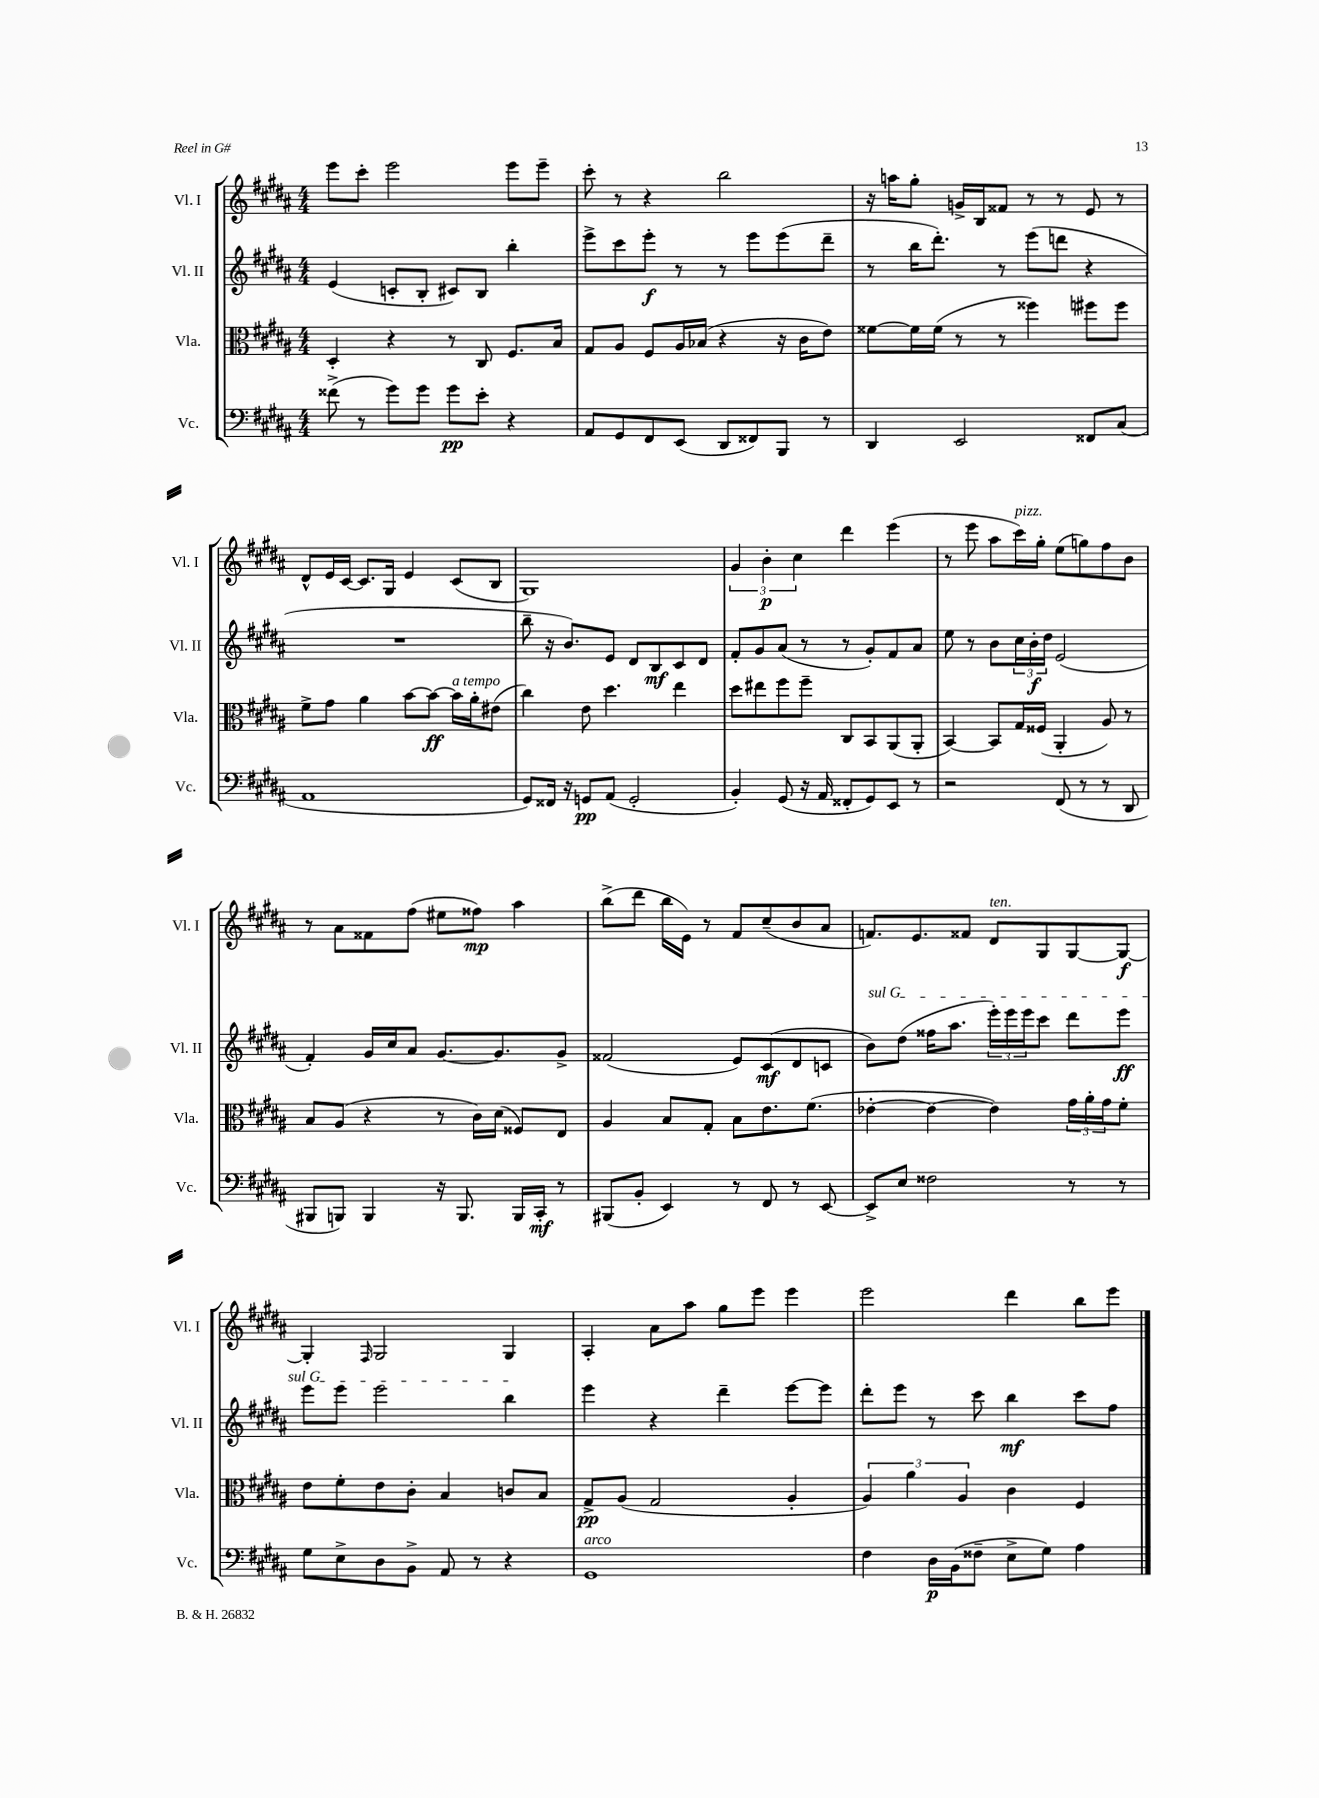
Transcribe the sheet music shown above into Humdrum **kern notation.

**kern	**kern	**kern	**kern
*staff4	*staff3	*staff2	*staff1
*clefF4	*clefC3	*clefG2	*clefG2
*k[f#c#g#d#a#]	*k[f#c#g#d#a#]	*k[f#c#g#d#a#]	*k[f#c#g#d#a#]
*M4/4	*M4/4	*M4/4	*M4/4
(8f##^\	4D#'/	(4e/	8eee\L
8r	.	.	8ccc#'\J
8g#\L)	4r	8c'/L	2eee\
8g#\J	.	8B'/J	.
8g#\L	8r	8c#/L)	.
8e'\J	8C#/	8B/J	.
4r	8.F#/L	4bb'\	8eee\L
.	.	.	8eee~\J
.	16B/Jk	.	.
=	=	=	=
8AA#/L	8G#/L	8eee^\L	8ccc#'\
8GG#/	8A#/J	8ccc#\	8r
8FF#/	8F#/L	8eee'\J	4r
(8EE/J	16A#/L	8r	.
.	(16B-/JJ	.	.
8DD#/L	4r	8r	2bb\
8FF##/)	.	8eee\L	.
8BBB/J	16r	(8eee\	.
.	16c#\LK	.	.
8r	8e\J)	8ddd#~\J	.
=	=	=	=
4DD#/	[8f##\L	8r	16r
.	.	.	16aa\LK
.	16f##\]L	16bb\LK	8gg#'\J
.	(16f##\JJ	8.ddd#'\J)	.
2EE/	8r	.	16g^/LL
.	.	.	16B/J
.	8r	8r	8f##/J
.	4ff##\)	(8eee\L	8r
.	.	8ddd\J	8r
8FF##/L	8ff#\L	4r	8e/
(8C#/J	8ff#\J	.	8r
=	=	=	=
1AA#	8f#^\L	1r	8d#^^/L
.	8g#\J	.	16e/L
.	.	.	[16c#/JJ
.	4a#\	.	8.c#/]L
.	.	.	16G#/Jk
.	[8b\L	.	4e/
.	8b\_J	.	.
.	16b\]LL	.	(8c#/L
.	16a#'\J	.	.
.	(8e#\J	.	8B/J
=	=	=	=
8GG#/L)	4cc#\)	8bb~\	1G#)
16FF##/Jk	.	16r	.
16r	.	8.b/L)	.
8GG/L	8e\	.	.
(8AA#/J	4.dd#\	8e/J	.
2GG'/	.	8d#/L	.
.	.	8B/	.
.	4ee\	8c#/	.
.	.	8d#/J	.
=	=	=	=
4BB'/)	8dd#\L	8f#'/L	6g#/
.	8ee#\	8g#/	.
.	.	.	6b'\
(8GG#/	8ff#\	(8a#/J	.
.	.	.	6cc#\
16r	8ff#~\J	8r	.
16AA#/	.	.	.
8FF##'/L	8C#/L	8r	4ddd#\
8GG#/)	8BB/	8g#'/L)	.
8EE/J	(8AA#/	8f#/	(4eee\
8r	8AA#'/J	8a#/J	.
=	=	=	=
2r	[4BB/)	8ee\	8r
.	.	8r	8eee\
.	8BB/]L	8b\L	8aa#\L
.	16G#/L	24cc#\L	16ccc#\L)
.	.	24b'\	.
.	(16F##/JJ	.	16gg#'\JJ
.	.	24dd#\JJ	.
(8FF#/	4AA#'/	(2e/	(8ee\L
8r	.	.	8gg\)
8r	8A#/)	.	8ff#\
8DD#/	8r	.	8b\J
=	=	=	=
8BBB#/L	8B/L	4f#'/)	8r
8BBB/J)	(8A#/J	.	8a#\L
4BBB/	4r	16g#/LL	8f##\
.	.	16cc#/J	.
.	.	8a#/J	(8ff#\J
16r	8r	[8.g#/L	8ee#\L
8.BBB/	.	.	.
.	16c#\LL)	.	8ff##\J)
.	(16d#\JJ	8.g#/]	.
16BBB/LL	8F##/L)	.	4aa#\
16CC#'/JJ	.	.	.
8r	8E/J	8g#^/J	.
=	=	=	=
(8BBB#/L	4A#/	(2f##/	(8bb^\L
8BB'/J	.	.	8ddd#\J
4EE/)	8B/L	.	16bb\LL
.	.	.	16e\JJ)
.	8G#'/J	.	8r
8r	8B\L	8e/L)	8f#/L
8FF#/	8.e\	(8c#/	(8cc#~/
8r	.	8d#/	8b/
.	(8.f#\J	.	.
[8EE/	.	8c/J	8a#/J
=	=	=	=
8EE^/]L	[4e-'\	8b\L)	8.f/L)
8E/J	.	(8dd#\J	.
.	.	.	8.e/
2F##\	4e-\_	16ff##\LK	.
.	.	8.aa#\J	.
.	.	.	8f##/J
.	4e-\])	24eee'\LL)	8d#/L
.	.	24eee\	.
.	.	24eee\J	.
.	.	8ccc#\J	8G#/
8r	24g#\LL	8ddd#\L	[8G#/
.	24a#'\	.	.
.	24g#\J	.	.
8r	8f#'\J	8eee\J	8G#/_J
=	=	=	=
8G#\L	8e\L	8eee\L	4G#'/]
8E^\	8f#'\	8eee\J	.
.	.	.	16qqF#/
8D#\	8e\	2eee\	2G#/
8BB^\J	8c#'\J	.	.
8AA#/	4B/	.	.
8r	.	.	.
4r	8c/L	4bb\	4G#/
.	8B/J	.	.
=	=	=	=
1GG#	8G#^/L	4eee\	4A#'/
.	(8A#/J	.	.
.	2G#/	4r	8a#\L
.	.	.	8aa#\J
.	.	4ddd#~\	8gg#\L
.	.	.	8eee\J
.	4A#'/	[8eee\L	4eee\
.	.	8eee\]J	.
=	=	=	=
4F#\	6A#/)	8ddd#'\L	2eee\
.	.	8eee\J	.
.	6a#\	.	.
16D#\LL	.	8r	.
(16BB\J	.	.	.
.	6A#/	.	.
8F##~\J	.	8ccc#\	.
8E^\L	4c#\	4bb\	4ddd#\
8G#\J)	.	.	.
4A#\	4F#/	8ccc#\L	8bb\L
.	.	8ff#\J	8eee\J
==	==	==	==
*-	*-	*-	*-
